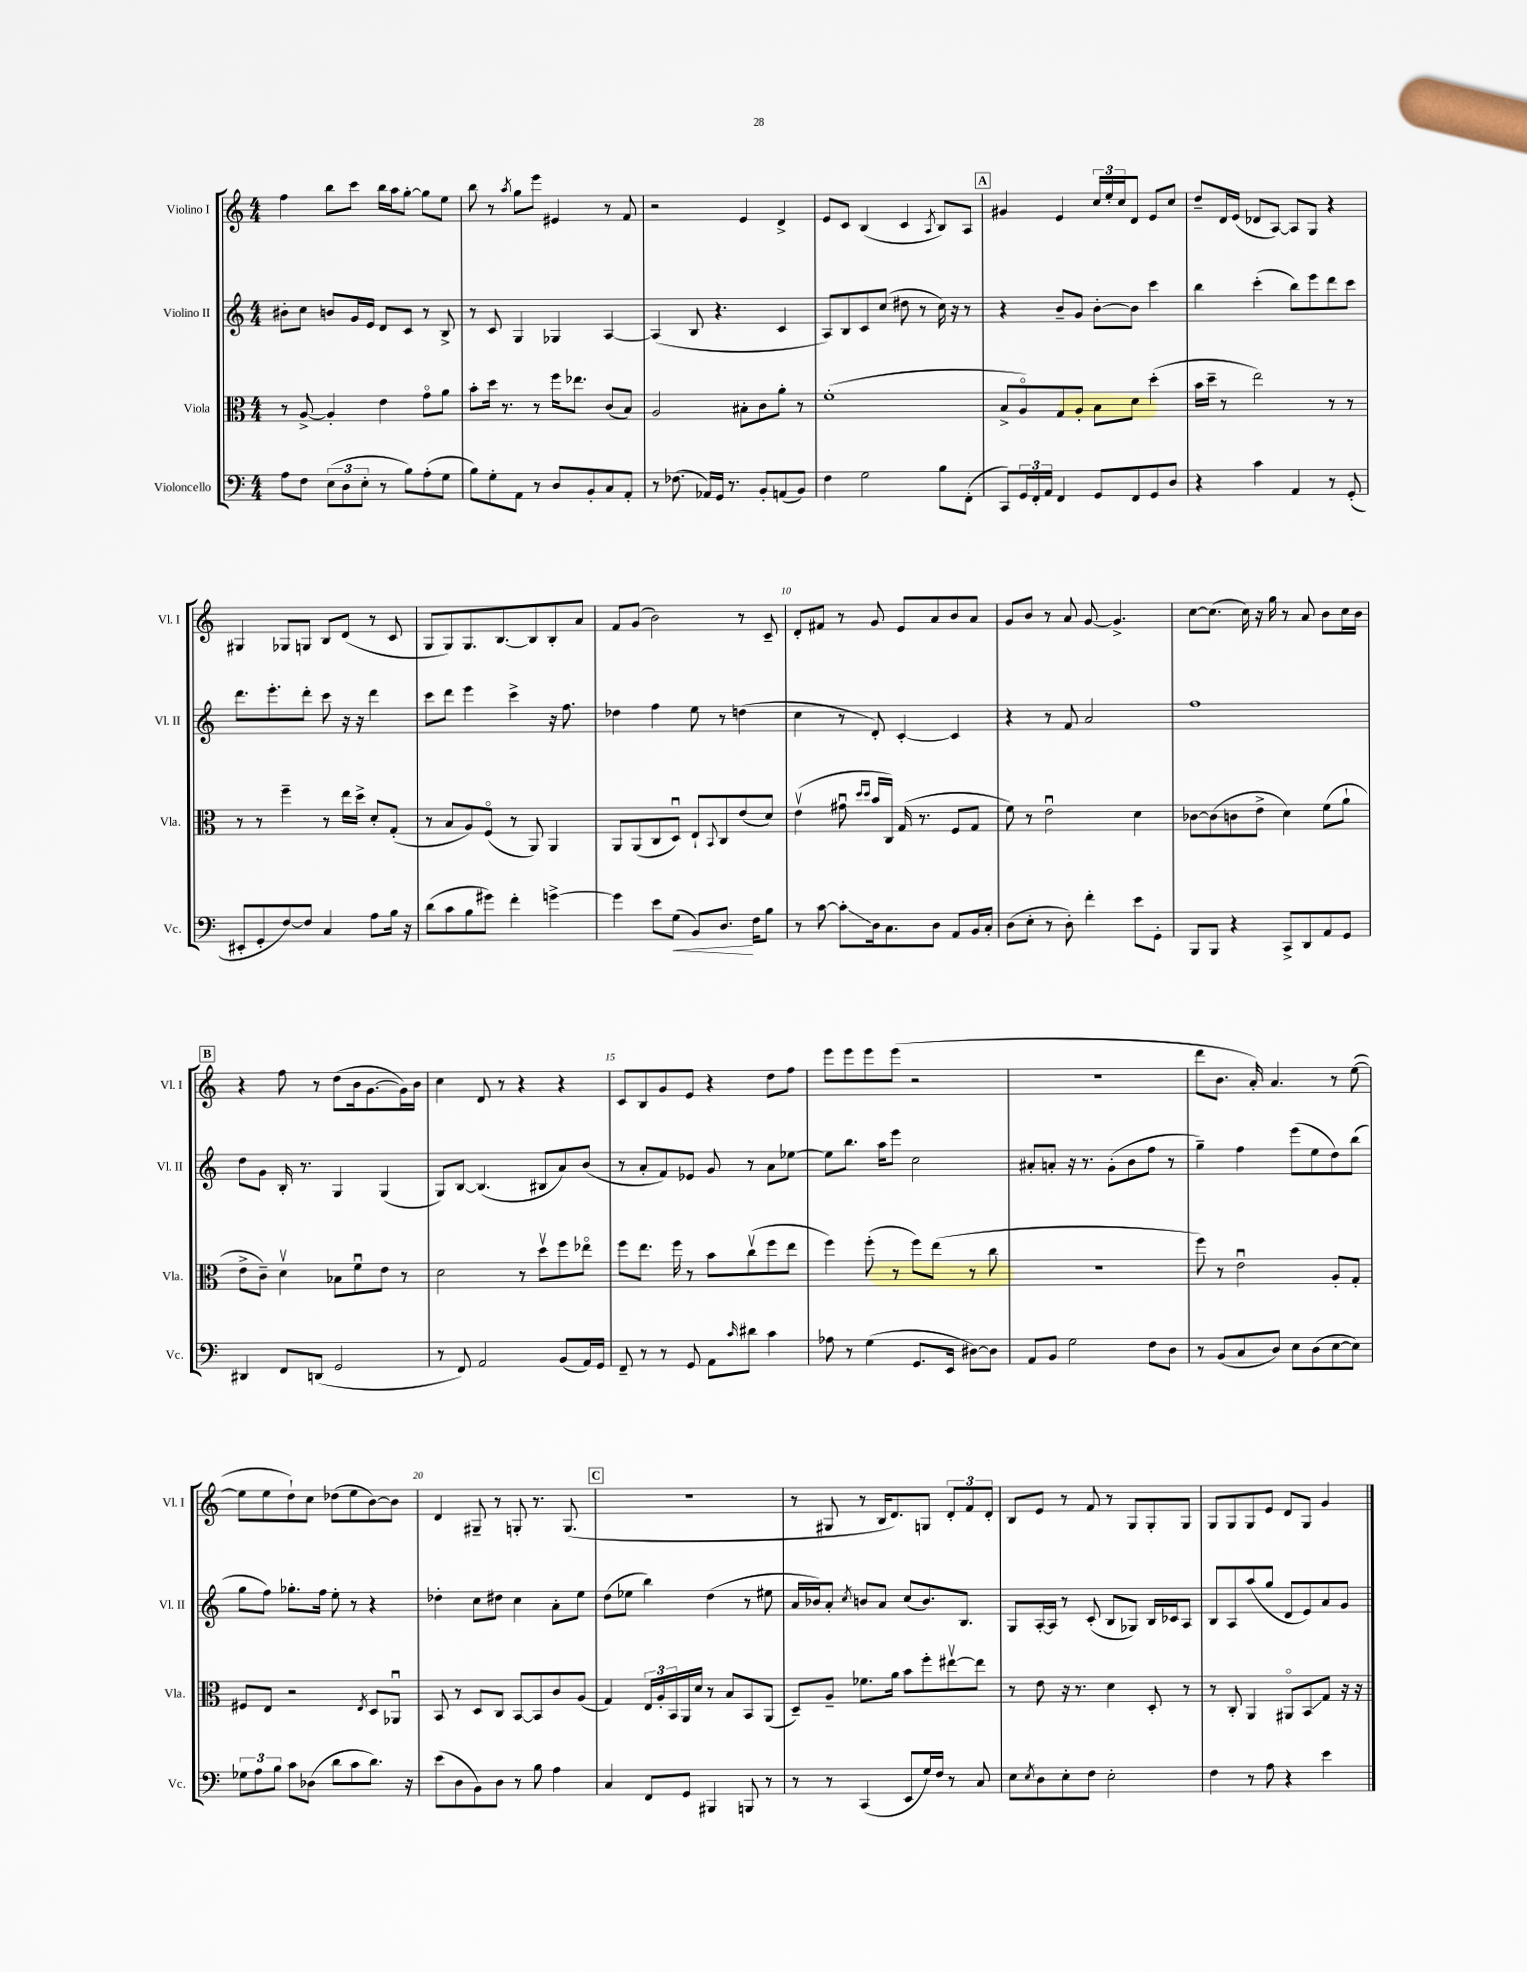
<<
\new StaffGroup <<
\new Staff = "s0" \with { instrumentName = "Violino I" shortInstrumentName = "Vl. I" } {
    \clef treble \key c \major \numericTimeSignature \time 4/4
    f''4 b''8 c'''8 b''16 a''16 g''8~-. g''8 e''8 |
    b''8 r8 \acciaccatura { a''8 } g''8 e'''8 eis'4 r8 f'8 |
    r2 e'4 d'4-> |
    e'8 c'8 b4( c'4 \acciaccatura { a8 } b8) a8 |
    \mark \markup { \box "A" } gis'4 e'4 \tuplet 3/2 { c''16 e''16-. c''16 } d'8 e'8 c''8 |
    d''8-- d'16 e'16( des'8 a8~) a8 g8 r4 |
    gis4 ges8 g8 b8 d'8( r8 c'8 |
    g8 g8) g8. b8.~ b8 b8-. a'8 |
    f'8 g'8( b'2) r8 c'8-- |
    d'8-. fis'8 r8 g'8 e'8 a'8 b'8 a'8 |
    g'8 b'8 r8 a'8 g'8~ g'4.-> |
    c''8~ c''8.( c''16) r16 g''16 r8 a'8 b'8 c''16 b'16 |
    \mark \markup { \box "B" } r4 f''8 r8 d''8( b'16 g'8.~ g'16) b'16 |
    c''4 d'8 r8 r4 r4 |
    c'8 b8 g'8 e'8 r4 d''8 f''8 |
    e'''8 e'''8 e'''8 e'''8( r2 |
    R1 |
    d'''8 b'8. a'16-.) a'4. r8 e''8~( |
    e''8 e''8 d''8-!) c''8 des''8( e''8 b'8~) b'8 |
    d'4 gis8-- r8 g8-. r8. g8.( |
    \mark \markup { \box "C" } r1 |
    r8 gis8 r8 b16 d'8.) g8 \tuplet 3/2 { d'8-. f'8 d'8-. } |
    b8 e'8 r8 f'8 r8 g8 g8-. g8 |
    g8 g8 g8 e'8 d'8 g8 g'4 \bar "|." |
}
\new Staff = "s1" \with { instrumentName = "Violino II" shortInstrumentName = "Vl. II" } {
    \clef treble \key c \major \numericTimeSignature \time 4/4
    bis'8-. c''8 b'8 g'16 e'16 d'8 c'8 r8 b8-> |
    r8 c'8 g4 ges4 a4~ |
    a4( b8 r4. c'4 |
    a8) b8 c'8 c''8( dis''8 r8 c''16) r16 r8 |
    \mark \markup { \box "A" } r4 b'8-- g'8 b'8~-. b'8 c'''4 |
    b''4 c'''4-.( b''8) e'''8 d'''8 c'''8 |
    d'''8. e'''8.-. d'''8-. c'''8 r16 r16 d'''4 |
    c'''8 d'''8 e'''4 c'''4-> r16 f''8. |
    des''4 f''4 e''8 r8 d''4( |
    c''4 r8 d'8-.) c'4~-. c'4 |
    r4 r8 f'8 a'2 |
    f''1 |
    \mark \markup { \box "B" } d''8 g'8 b16-. r8. g4 g4( |
    g8) b8~ b4.( bis8 a'8) b'8( |
    r8 a'8-. f'8) ees'8 g'8 r8 a'8 ees''8~ |
    ees''8 b''8. a''16 e'''8 c''2 |
    ais'8-. a'8-. r16 r8. g'8-.( b'8 f''8 r8 |
    g''4--) f''4 e'''8( e''8 d''8) b''8( |
    g''8 f''8) ges''8.-. f''16 e''8-. r8 r4 |
    des''4-. c''8 dis''8 c''4 a'8-. e''8 |
    \mark \markup { \box "C" } d''8( ees''8 b''4) d''4( r8 eis''8 |
    a'16 bes'16) a'8-. \acciaccatura { c''8 } b'8 a'8 c''8( b'8.) b8. |
    g8 a16~-. a16 r8 c'8-.( b8 ges8) b16 ces'16 a8 |
    b8 a8 a''8( g''8 d'8 e'8) a'8 g'8 \bar "|." |
}
\new Staff = "s2" \with { instrumentName = "Viola" shortInstrumentName = "Vla." } {
    \clef alto \key c \major \numericTimeSignature \time 4/4
    r8 a8~-> a4-. e'4 g'8\flageolet a'8 |
    b'8-. d''16 r8. r8 f''16 ees''8. c'8( b8) |
    a2 bis8-. c'8 a'8-. r8 |
    f'1-.( |
    \mark \markup { \box "A" } b8-> a8\flageolet) g8 a8-. b8 d'8 d''4-.( |
    b'16 d''16-- r8 e''2) r8 r8 |
    r8 r8 f''4-- r8 e''16 d''16-> d'8-. g8-.( |
    r8 b8 a8) f8\flageolet( r8 a,8) a,4 |
    a,8 a,8( c8 d8\downbow) e8-! \appoggiatura { b,8 } c8 e'8( d'8) |
    e'4\upbow( gis'8\downbow \grace { d''16 d''16 } b'16 c16) g16( r8. f8 g8 |
    f'8) r8 e'2\downbow d'4 |
    ces'8~ ces'8( c'8 e'8-> d'4) f'8( a'8-! |
    \mark \markup { \box "B" } e'8-> c'8--) d'4\upbow bes8 f'8\downbow e'8 r8 |
    d'2 r8 d''8\upbow f''8 ees''8\flageolet |
    f''8 e''8. f''16 r8 b'8 c''8\upbow( f''8 e''8 |
    f''4) f''8-.( r8 f''8) e''8( r8 c''8 |
    r1 |
    f''8) r8 e'2\downbow a8-. g8-. |
    fis8 e8 r2 \acciaccatura { e8 } d8 aes,8\downbow |
    b,8 r8 d8 c8 b,8~ b,8 c'8 a8( |
    \mark \markup { \box "C" } g4) \tuplet 3/2 { e16 a16-. b,16 } a,16 d'16 r8 b8 b,8 a,8( |
    d8--) a8-- fes'8. a'16 b'8 f''8-. eis''8~\upbow eis''8 |
    r8 e'8 r16 r8. d'4 d8-. r8 |
    r8 c8-. a,4 ais,8\flageolet b,8\glissando g8 r16 r16 \bar "|." |
}
\new Staff = "s3" \with { instrumentName = "Violoncello" shortInstrumentName = "Vc." } {
    \clef bass \key c \major \numericTimeSignature \time 4/4
    a8 f8 \tuplet 3/2 { e8( d8 e8-. } r8 b8) a8-.( g8 |
    b8) g8-. a,8 r8 d8 b,8-. c8 a,8-. |
    r8 fes8.( aes,16) g,16 r8. b,8-. a,8( b,8) |
    f4 g2 b8 f,8-.( |
    \mark \markup { \box "A" } c,8) \tuplet 3/2 { g,16 f,16-. a,16 } f,4 g,8 f,8 g,8 d8 |
    r4 c'4 a,4 r8 g,8-.( |
    eis,8-. g,8-. f8~) f8 c4 a8 b16 r16 |
    d'8( c'8 b8 gis'8) f'4-. g'4~-> |
    g'4 e'8 g8\<( b,8) d8.\! f16 b8 |
    r8 c'8~ c'8-.\glissando d16 c8. d8 a,8 b,16 c16-. |
    d8( e8-. r8 d8-.) f'4-. e'8 g,8-. |
    b,,8 b,,8 r4 c,8-> d,8 a,8 g,8 |
    \mark \markup { \box "B" } dis,4 f,8 d,8( g,2 |
    r8 f,8) a,2 b,8( a,16) g,16 |
    f,8-- r8 r8 g,8 a,8 \grace { c'16 } dis'8 c'4 |
    aes8 r8 g4( g,8. e,16 dis8~) dis8 |
    a,8 b,8 g2 f8 d8 |
    r8 b,8( c8 d8) e8 d8( e8~ e8) |
    \tuplet 3/2 { ges8 a8 b8 } c'8 des8( d'8 c'8 d'8.) r16 |
    e'8( d8 b,8) d8 r8 b8 a4 |
    \mark \markup { \box "C" } c4 f,8 g,8 bis,,4 b,,8 r8 |
    r8 r8 c,4( e,8 g16) f16 r8 c8 |
    e8 \acciaccatura { e8 } d8 e8-. f8 e2-. |
    f4 r8 a8 r4 e'4 \bar "|." |
}
>>
>>
\layout { \context { \Score \override BarNumber.break-visibility = ##(#f #t #t) barNumberVisibility = #(every-nth-bar-number-visible 5) } }
